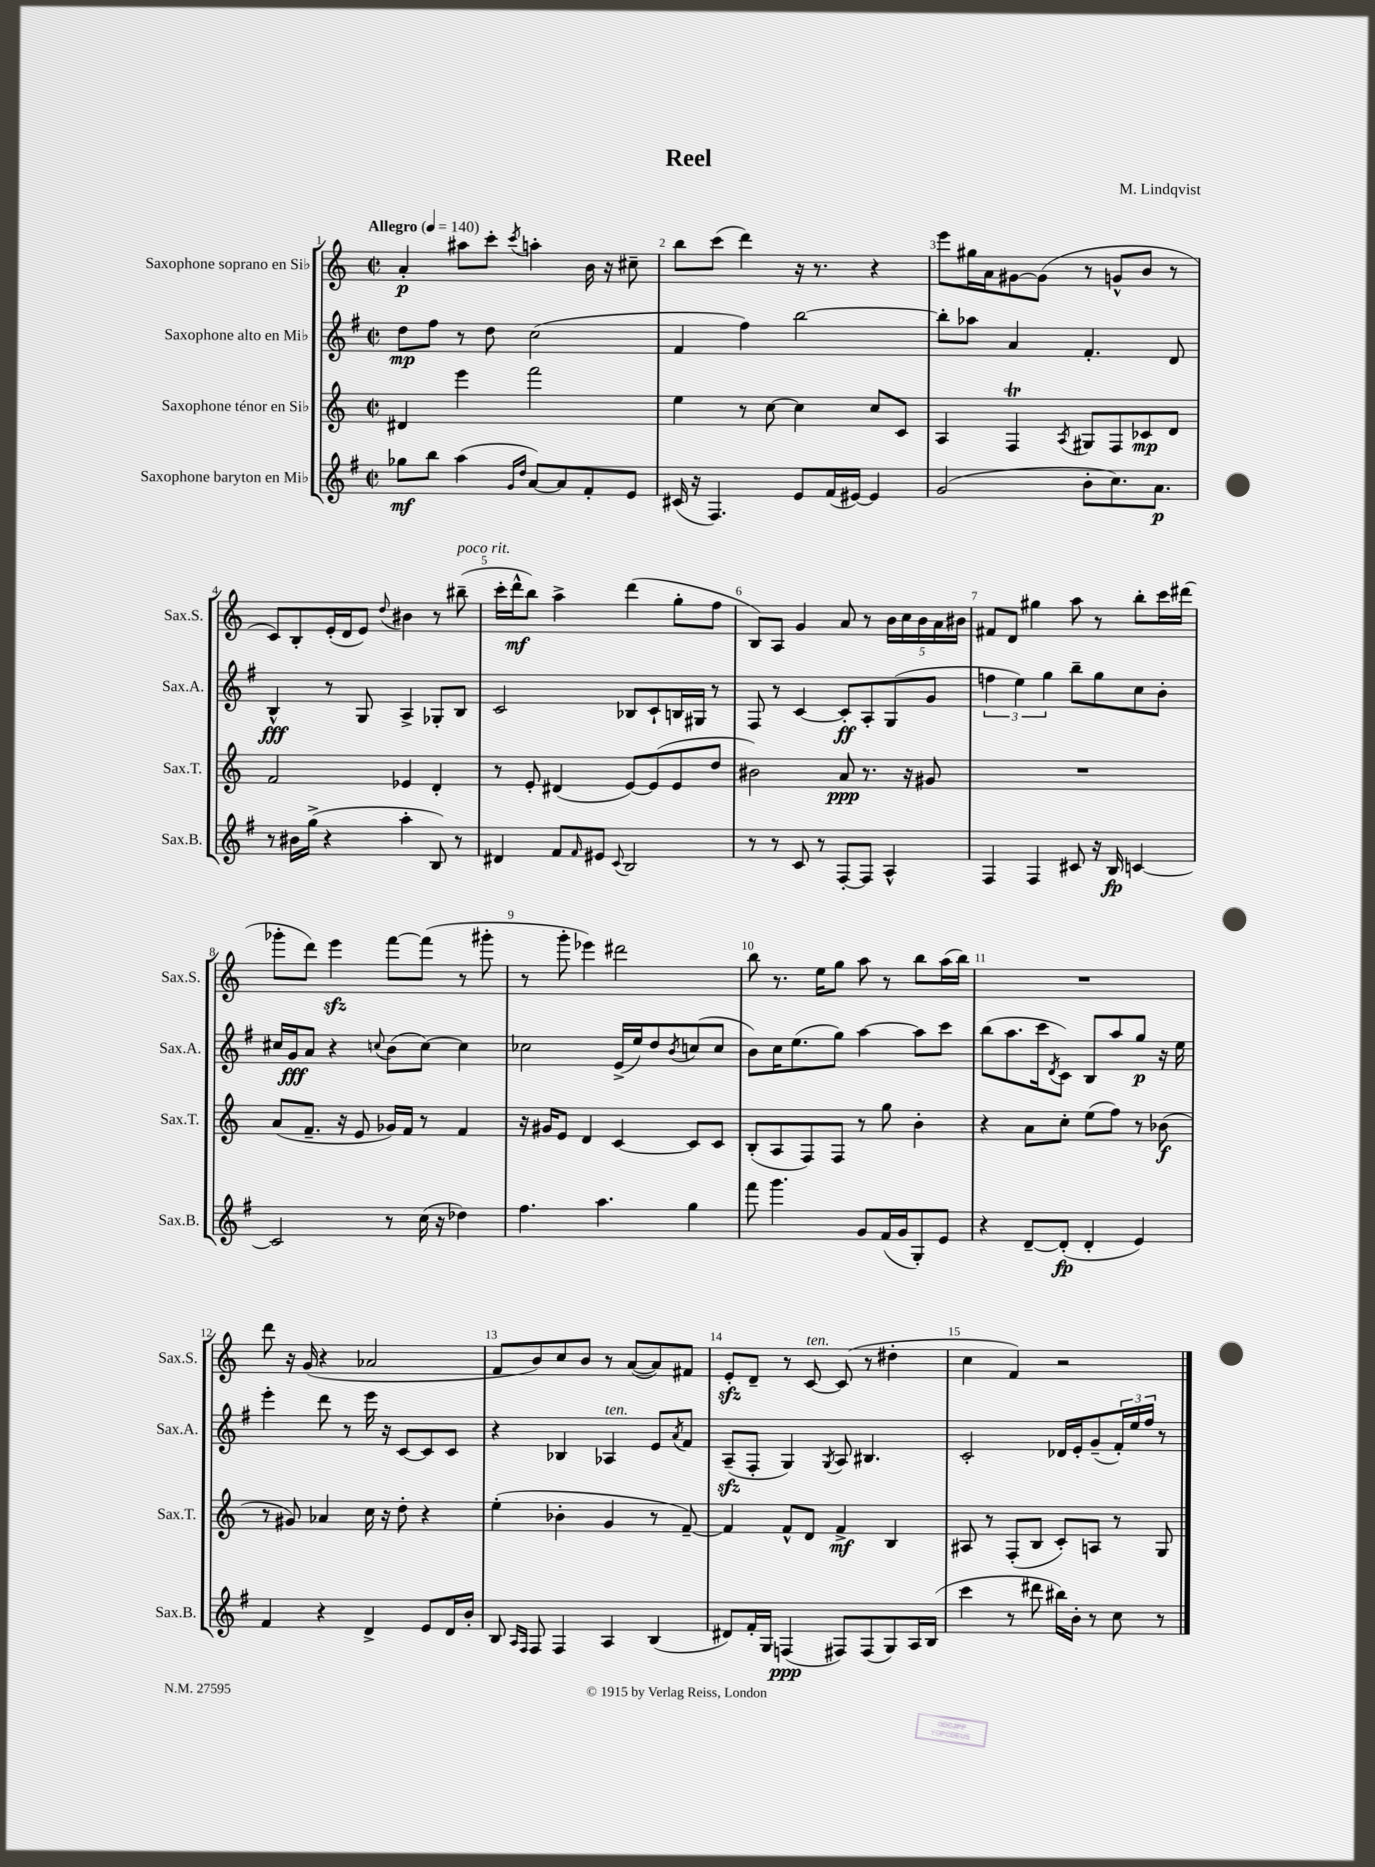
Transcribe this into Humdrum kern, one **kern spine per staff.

**kern	**dynam	**kern	**dynam	**kern	**dynam	**kern	**dynam
*part4	*part4	*part3	*part3	*part2	*part2	*part1	*part1
*staff4	*staff4	*staff3	*staff3	*staff2	*staff2	*staff1	*staff1
*I"Saxophone baryton en Mi♭	*	*I"Saxophone ténor en Si♭	*	*I"Saxophone alto en Mi♭	*	*I"Saxophone soprano en Si♭	*
*I'Sax.B.	*	*I'Sax.T.	*	*I'Sax.A.	*	*I'Sax.S.	*
*clefG2	*	*clefG2	*	*clefG2	*	*clefG2	*
*k[f#]	*	*k[]	*	*k[f#]	*	*k[]	*
*M2/2	*	*M2/2	*	*M2/2	*	*M2/2	*
*met(c|)	*	*met(c|)	*	*met(c|)	*	*met(c|)	*
*MM140	*	*MM140	*	*MM140	*	*MM140	*
=1	=1	=1	=1	=1	=1	=1	=1
!	!	!	!	!	!	!LO:TX:a:B:t=Allegro	!
8gg-X\L	mf	4d#X/	.	8dd\L	mp	4a'/	p
8bb\J	.	.	.	8ff#\J	.	.	.
(4aa\	.	4eee\	.	8r	.	8aa#X\L	.
.	.	.	.	8dd\	.	8ccc'\J	.
16qqg/LL	.	.	.	.	.	.	.
16qqdd/JJ	.	.	.	.	.	8qccc/	.
[8a/L)	.	2fff\	.	(2cc\	.	4aan'\	.
8a/]	.	.	.	.	.	.	.
8f#'/	.	.	.	.	.	16b\	.
.	.	.	.	.	.	16r	.
8e/J	.	.	.	.	.	8cc#X~\	.
=2	=2	=2	=2	=2	=2	=2	=2
(16c#X/	.	4ee\	.	4f#/	.	8bb\L	.
16r	.	.	.	.	.	.	.
4.F#/)	.	.	.	.	.	(8ccc\J	.
.	.	8r	.	4ff#\)	.	4ddd\)	.
.	.	[8cc\	.	.	.	.	.
8e/L	.	4cc\]	.	[2bb\	.	16r	.
.	.	.	.	.	.	8.r	.
(16f#/L	.	.	.	.	.	.	.
[16e#X/JJ)	.	.	.	.	.	.	.
4e#/]	.	8cc/L	.	.	.	4r	.
.	.	8c/J	.	.	.	.	.
=3	=3	=3	=3	=3	=3	=3	=3
(2g/	.	4A/	.	8bb'\L]	.	8eee\L	.
.	.	.	.	8aa-X\J	.	16gg#X\L	.
.	.	.	.	.	.	16a\J	.
.	.	4FT/	.	4a/	.	[8g#X\	.
.	.	.	.	.	.	(8g#\J]	.
.	.	8qA/	.	.	.	.	.
8b'\L	.	8G#X/L	.	4.f#'/	.	8r	.
8.cc\)	.	8F/	.	.	.	8gn^^/L	.
.	.	8c-X/	mp	.	.	8b/J	.
8.a\J	p	.	.	.	.	.	.
.	.	8d/J	.	8d/	.	8r	.
!!LO:LB:g=z
=4	=4	=4	=4	=4	=4	=4	=4
8r	.	2f/	.	4B^^/	fff	8c/L)	.
16b#X\LL	.	.	.	.	.	8B'/	.
(16gg^\JJ	.	.	.	.	.	.	.
4r	.	.	.	8r	.	(16e'/L	.
.	.	.	.	.	.	16d/J	.
.	.	.	.	8G/	.	8e/J)	.
.	.	.	.	.	.	8qqdd/	.
4aa'\	.	4e-X/	.	4A^/	.	4b#X\	.
8B/)	.	4d'/	.	8G-X'/L	.	8r	.
!	!	!	!	!	!	!LO:TX:a:i:t=poco rit.	!
8r	.	.	.	8B/J	.	(8bb#X~\	.
=5	=5	=5	=5	=5	=5	=5	=5
4d#X/	.	8r	.	2c/	.	16ccc'\LL	.
.	.	.	.	.	.	16ddd^^\J	mf
.	.	8e'/	.	.	.	8bb\J)	.
8f#/L	.	(4d#X/	.	.	.	4aa^\	.
16qqf#/	.	.	.	.	.	.	.
8e#X/J	.	.	.	.	.	.	.
8qqc/	.	.	.	.	.	.	.
2B/	.	[8e/L)	.	8B-X/L	.	(4ddd\	.
.	.	(8e/]	.	8c`/	.	.	.
.	.	8e/	.	16Bn/L	.	8gg'\L	.
.	.	.	.	16G#X/JJ	.	.	.
.	.	8dd/J	.	8r	.	8ff\J	.
=6	=6	=6	=6	=6	=6	=6	=6
8r	.	2b#X\)	.	8F#/	.	8B/L)	.
8r	.	.	.	8r	.	8A/J	.
8c/	.	.	.	[4c/	.	4g/	.
8r	.	.	.	.	.	.	.
[8F#'/L	.	8a/	ppp	8c'/L]	ff	8a/	.
8F#/J]	.	8.r	.	8A'/	.	8r	.
4A^^/	.	.	.	(8G/	.	20b\LL	.
.	.	.	.	.	.	20cc\	.
.	.	16r	.	.	.	.	.
.	.	.	.	.	.	20b\	.
.	.	8g#X/	.	8g/J	.	.	.
.	.	.	.	.	.	20a\	.
.	.	.	.	.	.	20b#X\JJ	.
=7	=7	=7	=7	=7	=7	=7	=7
4F#/	.	1r	.	6ffn\	.	8f#X/L	.
.	.	.	.	.	.	8d/J	.
.	.	.	.	6ee\)	.	.	.
4F#/	.	.	.	.	.	4gg#X\	.
.	.	.	.	6gg\	.	.	.
8c#X/	.	.	.	8bb~\L	.	8aa\	.
16r	.	.	.	8gg\	.	8r	.
16B/	fp	.	.	.	.	.	.
[4cn/	.	.	.	8cc\	.	8bb'\L	.
.	.	.	.	8b'\J	.	16ccc\L	.
.	.	.	.	.	.	(16ddd#X\JJ	.
!!LO:LB:g=z
=8	=8	=8	=8	=8	=8	=8	=8
2c/]	.	(8a/L	.	16cc#X/LL	.	8ggg-X'\L	.
.	.	.	.	16g/J	fff	.	.
.	.	8.f~/J	.	8a/J	.	8ddd\J)	.
.	.	.	.	4r	.	4eeezz\	.
.	.	16r	.	.	.	.	.
.	.	8e/	.	.	.	.	.
.	.	.	.	8qqccn/	.	.	.
8r	.	16g-X/LL)	.	(8b\L	.	[8fff\L	.
.	.	16f/JJ	.	.	.	.	.
(16cc\	.	8r	.	[8cc\J)	.	(8fff\J]	.
16r	.	.	.	.	.	.	.
4dd-X\)	.	4f/	.	4cc\]	.	8r	.
.	.	.	.	.	.	8ggg#X'\	.
=9	=9	=9	=9	=9	=9	=9	=9
4.ff#\	.	16r	.	2cc-X\	.	8r	.
.	.	16g#X/KL	.	.	.	.	.
.	.	8e/J	.	.	.	8ggg'\	.
.	.	4d/	.	.	.	4eee-X\)	.
4.aa\	.	.	.	.	.	.	.
.	.	[4c/	.	(16e^/LL	.	2ddd#X\	.
.	.	.	.	16ee/J)	.	.	.
.	.	.	.	8dd/	.	.	.
.	.	.	.	8qb/	.	.	.
4gg\	.	8c/L]	.	(8ccn/	.	.	.
.	.	8c/J	.	8cc/J	.	.	.
=10	=10	=10	=10	=10	=10	=10	=10
8fff#\	.	(8B'/L	.	8b\L)	.	8bb\	.
4.ggg\	.	8A/	.	16cc\K	.	8.r	.
.	.	.	.	(8.ee\	.	.	.
.	.	8F/)	.	.	.	.	.
.	.	.	.	.	.	16ee\KL	.
.	.	8F/J	.	8gg\J)	.	8gg\J	.
8g/L	.	8r	.	[4aa\	.	8aa\	.
(16f#/L	.	8gg\	.	.	.	8r	.
16g/J	.	.	.	.	.	.	.
8G'/)	.	4b'\	.	8aa\L]	.	8bb\L	.
8e/J	.	.	.	8ccc\J	.	(16aa\L	.
.	.	.	.	.	.	16bb\JJ)	.
=11	=11	=11	=11	=11	=11	=11	=11
4r	.	4r	.	(8bb\L	.	1r	.
.	.	.	.	8.aa\	.	.	.
[8d~/L	.	8a\L	.	.	.	.	.
.	.	.	.	16ccc\k	.	.	.
.	.	.	.	8qd/	.	.	.
(8d'/J]	fp	8cc'\J	.	8c\J)	.	.	.
4d'/	.	(8ee\L	.	8B/L	.	.	.
.	.	8ff\J)	.	8aa/	.	.	.
4e/)	.	8r	.	8gg/J	p	.	.
.	.	(8b-X\	f	16r	.	.	.
.	.	.	.	16ee\	.	.	.
!!LO:LB:g=z
=12	=12	=12	=12	=12	=12	=12	=12
4f#/	.	8r	.	4eee'\	.	8ddd\	.
.	.	8g#X/)	.	.	.	16r	.
.	.	.	.	.	.	(16g/	.
4r	.	4a-X/	.	8ddd\	.	4r	.
.	.	.	.	8r	.	.	.
4d^/	.	16cc\	.	16eee\	.	2a-X/	.
.	.	16r	.	16r	.	.	.
.	.	8dd'\	.	[8c/L	.	.	.
8e/L	.	4r	.	8c/]	.	.	.
16d/L	.	.	.	8c/J	.	.	.
16b'/JJ	.	.	.	.	.	.	.
=13	=13	=13	=13	=13	=13	=13	=13
8B/	.	(4ee'\	.	4r	.	8f/L	.
16qqA/LL	.	.	.	.	.	.	.
16qqF#/JJ	.	.	.	.	.	.	.
8F#/	.	.	.	.	.	8b/)	.
4F#/	.	4b-X'\	.	4B-X/	.	8cc/	.
.	.	.	.	.	.	8b/J	.
!	!	!	!	!LO:TX:a:i:t=ten.	!	!	!
4A/	.	4g/	.	4A-X/	.	8r	.
.	.	.	.	.	.	([8a/L	.
(4B/	.	8r	.	8e/L	.	8a/])	.
.	.	.	.	8qa/	.	.	.
.	.	[8f~/)	.	8f#/J	.	8f#X/J	.
=14	=14	=14	=14	=14	=14	=14	=14
8d#X/L)	.	4f/]	.	(8Azz~/L	.	8ezz'/L	.
16f#'/L	.	.	.	8F#'/J	.	8d~/J	.
16G/JJ	.	.	.	.	.	.	.
(4Fn/	ppp	8f^^/L	.	4G/)	.	8r	.
!	!	!	!	!	!	!LO:TX:a:i:t=ten.	!
.	.	8d/J	.	.	.	[8c/	.
.	.	.	.	8qG/	.	.	.
8F#X/L)	.	4f^/	mf	8A/	.	(8c/]	.
(8F#/	.	.	.	4.B#X/	.	8r	.
8G/)	.	4B/	.	.	.	4dd#X'\	.
16A/L	.	.	.	.	.	.	.
(16B/JJ	.	.	.	.	.	.	.
=15	=15	=15	=15	=15	=15	=15	=15
4ccc\	.	8A#X/	.	2c'/	.	4cc\	.
.	.	8r	.	.	.	.	.
8r	.	(8F'/L	.	.	.	4f/)	.
8ddd#X\	.	8B/J	.	.	.	.	.
16bb#X\LL)	.	8c'/L)	.	16d-X/LL	.	2r	.
16b'\JJ	.	.	.	16e'/J	.	.	.
8r	.	8An/J	.	(8g~/	.	.	.
8cc\	.	8r	.	24f#'/L)	.	.	.
.	.	.	.	24ee/	.	.	.
.	.	.	.	24ff#/JJ	.	.	.
8r	.	8G/	.	8r	.	.	.
==	==	==	==	==	==	==	==
*-	*-	*-	*-	*-	*-	*-	*-
